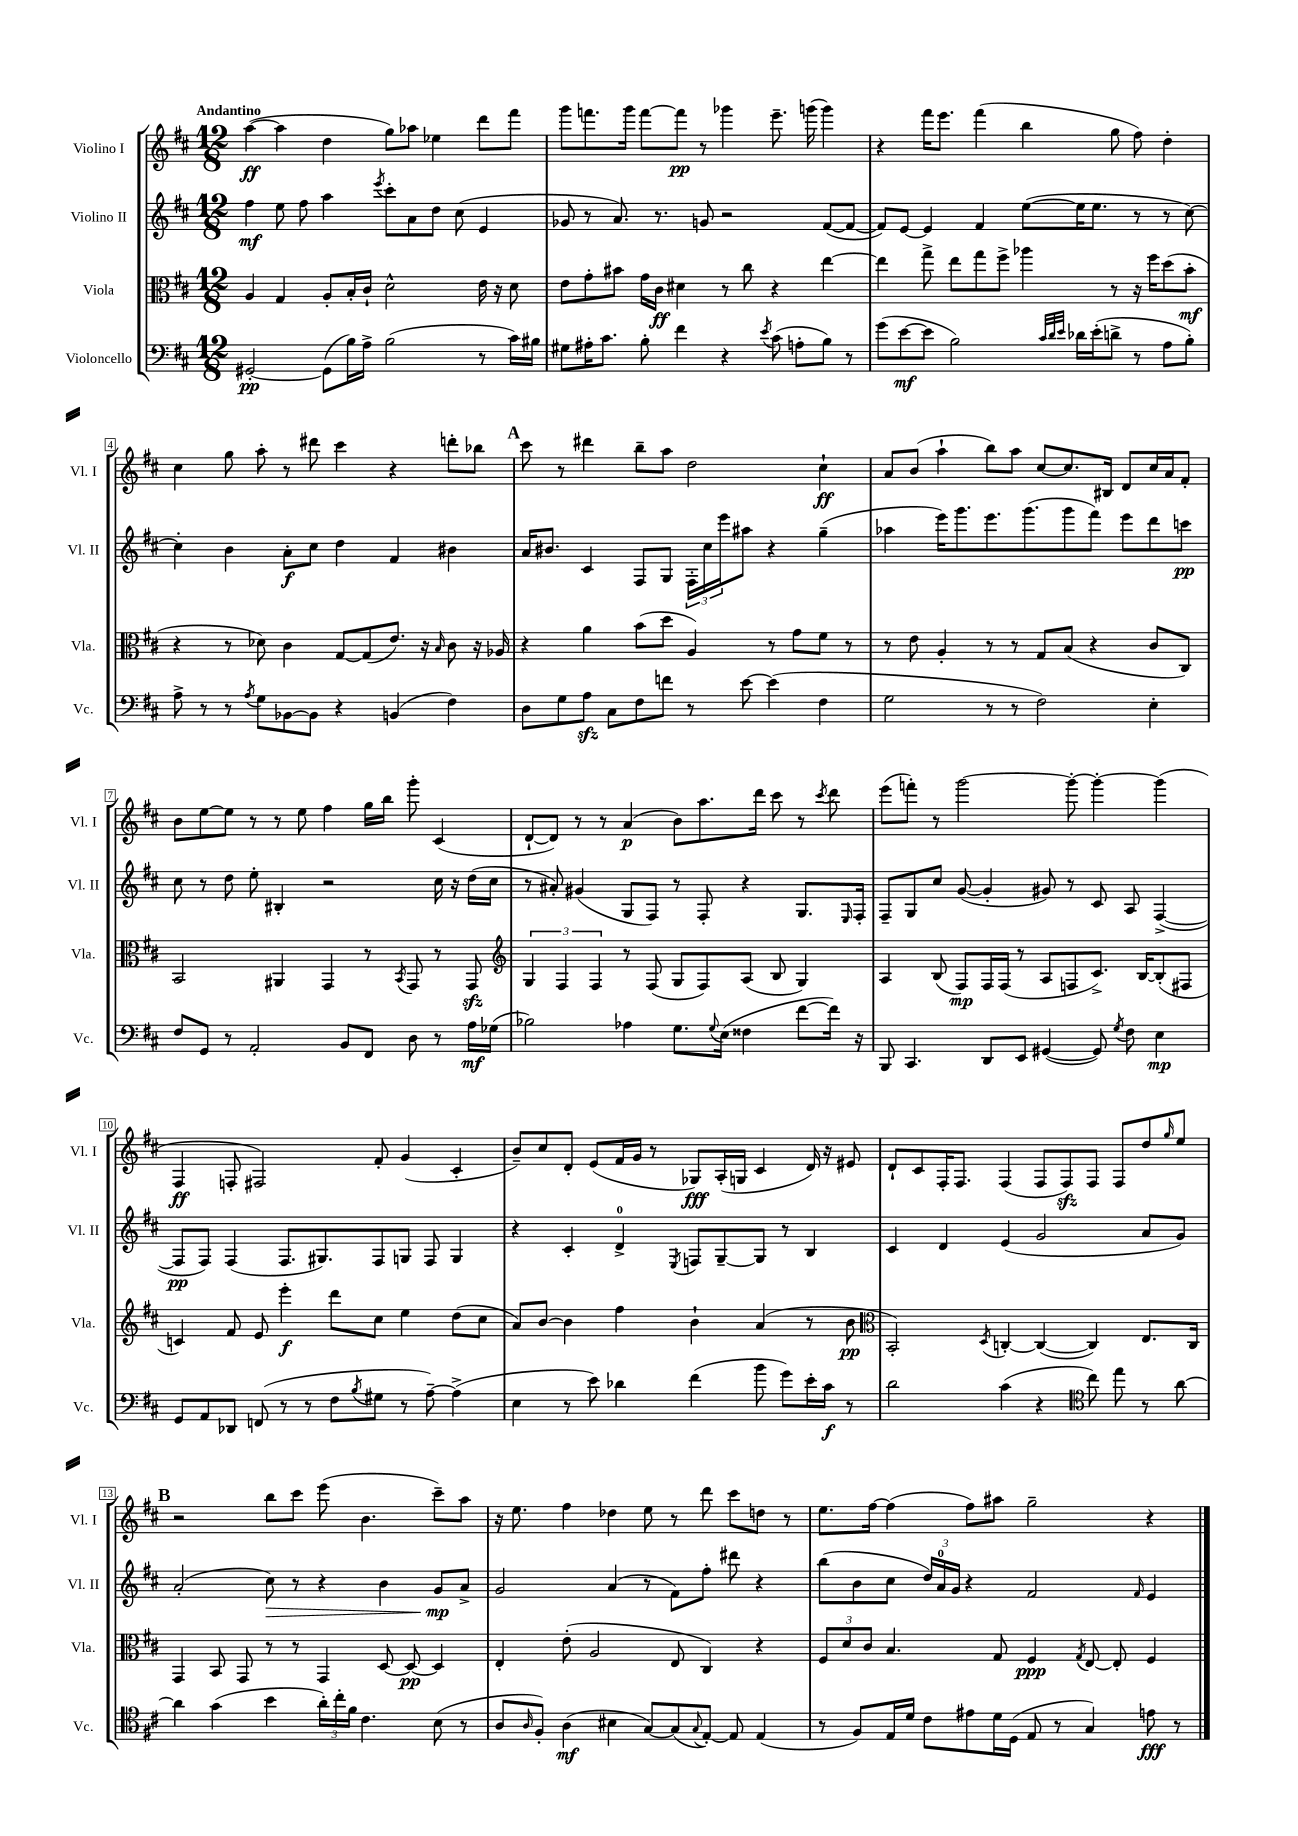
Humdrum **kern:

**kern	**kern	**kern	**kern
*staff4	*staff3	*staff2	*staff1
*clefF4	*clefC3	*clefG2	*clefG2
*k[f#c#]	*k[f#c#]	*k[f#c#]	*k[f#c#]
*M12/8	*M12/8	*M12/8	*M12/8
[2GG#'	4A	4ff#	([4aa
.	4G	8ee	4aa]
.	.	8ff#	.
(8GG#]	8A'	4aa	4dd
16B)	16B'	.	.
16A^	16c#`	.	.
.	.	8qeee	.
(2B	2d^^	8ccc#'	8gg)
.	.	8a	8aa-
.	.	8dd	4ee-
.	.	(8cc#	.
8r	16e	4e	8ddd
.	16r	.	.
16c#)	8d	.	8fff#
16B#	.	.	.
=	=	=	=
8G#	8e	8g-	8ggg
16A#'	8g'	8r	8.fff
8.c#	.	.	.
.	8b#	8.a)	.
.	.	.	16ggg
8B'	16g	.	[8fff
.	16c#	8.r	.
4f#	4d#	.	8fff]
.	.	8g	8r
4r	8r	2r	4ggg-
.	8cc#	.	.
8qe	.	.	.
(8c#	4r	.	8.eee~
8A'	.	.	.
.	.	.	(16ggg
8B)	[4ee	([8f#	4ggg)
8r	.	8f#_	.
=	=	=	=
(8g	4ee]	8f#])	4r
[8e	.	[8e	.
8e]	8gg^	4e]	16fff#
.	.	.	8.eee
2B)	8ee	.	.
.	8gg	4f#	(4fff#
.	8ff#^	.	.
.	4aa-	([8ee	4bb
32qqc#	.	.	.
32qqd	.	.	.
32qqe	.	.	.
16d-	.	16ee]	.
(16e'	.	8.ee	.
8d^	8r	.	8gg
8r	16r	8r	8ff#)
.	16ff#	.	.
8A	(8dd	8r	4dd'
8B')	8b'	[8cc#)	.
=	=	=	=
8A^	4r	4cc#']	4cc#
8r	.	.	.
8r	8r	4b	8gg
8qA	.	.	.
8G	8d-)	.	8aa'
[8BB-	4c#	8a'	8r
8BB-]	.	8cc#	8ddd#
4r	[8G	4dd	4ccc#
.	(8G]	.	.
(4BB	8.e)	4f#	4r
.	16r	.	.
.	16qqB	.	.
4F#)	8c#	4b#	8ddd'
.	16r	.	8bb-
.	16A-	.	.
=	=	=	=
8D	4r	16a	8ccc#
.	.	8.b#	.
8G	.	.	8r
8A	4a	4c#	4ddd#
8C#	.	.	.
8F#	(8b	8F#	8bb~
8f	8dd	8G	8aa
8r	4A)	24F#'	2dd
.	.	24cc#	.
.	.	24eee	.
[8e	.	8aa#	.
(4e]	8r	4r	.
.	8g	.	.
4F#	8f#	(4gg~	4cc#`
.	8r	.	.
=	=	=	=
2G	8r	4aa-	8a
.	8e	.	(8b
.	4A'	16eee)	4aa`
.	.	8.ggg	.
8r	8r	8.eee	8bb)
8r	8r	.	8aa
.	.	(8.ggg	.
2F#)	8G	.	[8cc#
.	(8B	8ggg	8.cc#]
.	4r	8fff#)	.
.	.	.	16B#
.	.	8eee	8d
4E'	8c#	8ddd	16cc#
.	.	.	16a
.	8C#)	8ccc	8f#'
=	=	=	=
8F#	2BB	8cc#	8b
8GG	.	8r	[8ee
8r	.	8dd	8ee]
2AA'	.	8ee'	8r
.	4AA#	4B#'	8r
.	.	.	8ee
.	4GG	2r	4ff#
8BB	.	.	.
8FF#	8r	.	16gg
.	.	.	16bb
.	8qBB	.	.
8D	8GG	.	8ggg'
8r	8r	16cc#	(4c#
.	.	16r	.
16A	8GG	(16dd	.
(16G-	.	16cc#	.
=	=	=	=
*	*clefG2	*	*
2B-)	6G	8r	[8d`
.	.	8a#')	8d])
.	6F#	.	.
.	.	(4g#	8r
.	6F#	.	.
.	.	.	8r
4A-	8r	8G	(4a
.	(8F#	8F#)	.
8.G	8G	8r	8b)
.	8F#)	8F#'	8.aa
8qqG	.	.	.
(16E	.	.	.
4F##	(8A	4r	.
.	.	.	16ddd
.	8B	.	8ccc#
[8f#	4G)	8.G	8r
.	.	.	8qccc#
16f#])	.	.	8ddd
.	.	16qqE	.
16r	.	16F#'	.
=	=	=	=
8BBB	4A	8F#~	(8eee
4.CC#	.	8G	8fff')
.	(8B	8cc#	8r
.	8F#)	([8g	[2ggg
8DD	16F#	4g']	.
.	(16F#	.	.
8EE	8r	.	.
([4GG#	8A	8g#)	.
.	8F	8r	8ggg'_
8GG#])	8.c#^)	8c#	4ggg'_
8qG	.	.	.
8F#	.	8A	.
.	[16B	.	.
4E	(8B']	([4F#^	(4ggg]
.	8F#	.	.
=	=	=	=
8GG	4c)	8F#]	4F#
8AA	.	8F#)	.
8DD-	8f#	(4F#	8F'
(8FF	8e	.	2F#)
8r	4eee'	8.F#	.
8r	.	.	.
.	.	8.G#)	.
8F#	8ddd	.	.
8qB	.	.	.
8G#	8cc#	8F#	8f#'
8r	4ee	8G	(4g
[8A~)	.	8F#	.
(4A^]	(8dd	4G	4c#'
.	8cc#	.	.
=	=	=	=
4E	8a)	4r	8b~)
.	[8b	.	8cc#
8r	4b]	4c#'	8d'
8e)	.	.	(8e
4d-	4ff#	4d^	16f#
.	.	.	16g
.	.	.	8r
.	.	8qE	.
(4f#	4b`	8F	8G-)
.	.	[8G~	(16A'
.	.	.	16G
8b	(4a	8G]	4c#
8g)	.	8r	.
16e'	8r	4B	16d)
16c#	.	.	16r
8r	8b	.	8e#
=	=	=	=
*	*clefC3	*	*
2d	2BB')	4c#	8d`
.	.	.	8c#
.	.	4d	16F#'
.	.	.	8.F#
.	8qD	.	.
(4c#	[4C'	(4e	(4F#
4r	(4C_	2g	8F#
.	.	.	8F#)
*clefC4	*	*	*
8cc#)	4C])	.	8F#
8ee	.	.	8F#
8r	8.E	8a	8dd
.	.	.	16qqgg
[8a	.	8g)	8ee
.	16C	.	.
=	=	=	=
4a]	4GG	(2a'	2r
(4g	8BB	.	.
.	8GG	.	.
4b	8r	8cc#)	8bb
.	8r	8r	8ccc#
24a')	4GG	4r	(8eee
24cc#'	.	.	.
24f#	.	.	.
4.c#	.	.	4.b
.	[8D	4b	.
.	8D_	.	.
(8B	4D]	8g	8ccc#~)
8r	.	8a^	8aa
=	=	=	=
8A	4E'	2g	16r
.	.	.	8.ee
16qqA	.	.	.
8F#')	.	.	.
(4A	(8e'	.	4ff#
.	2A	.	.
4B#	.	(4a	4dd-
[8G)	.	8r	8ee
(8G]	8E	8f#)	8r
8qqG	.	.	.
[8E')	4C#)	8ff#'	8ddd
8E]	.	8ddd#	8ccc#
(4E	4r	4r	8dd
.	.	.	8r
=	=	=	=
8r	12F#	(8bb	8.ee
.	12d	.	.
8F#)	.	8b	.
.	12c#	.	.
.	.	.	[16ff#
16E	4.B	8cc#	(4ff#]
16d	.	.	.
8c#	.	24dd)	.
.	.	24a	.
.	.	24g	.
8e#	.	4r	8ff#)
16d	8G	.	8aa#
(16D	.	.	.
8E	4F#	2f#	2gg~
8r	.	.	.
.	8qG	.	.
4G)	[8E	.	.
.	8E']	.	.
.	.	16qqf#	.
8e	4F#	4e	4r
8r	.	.	.
==	==	==	==
*-	*-	*-	*-
